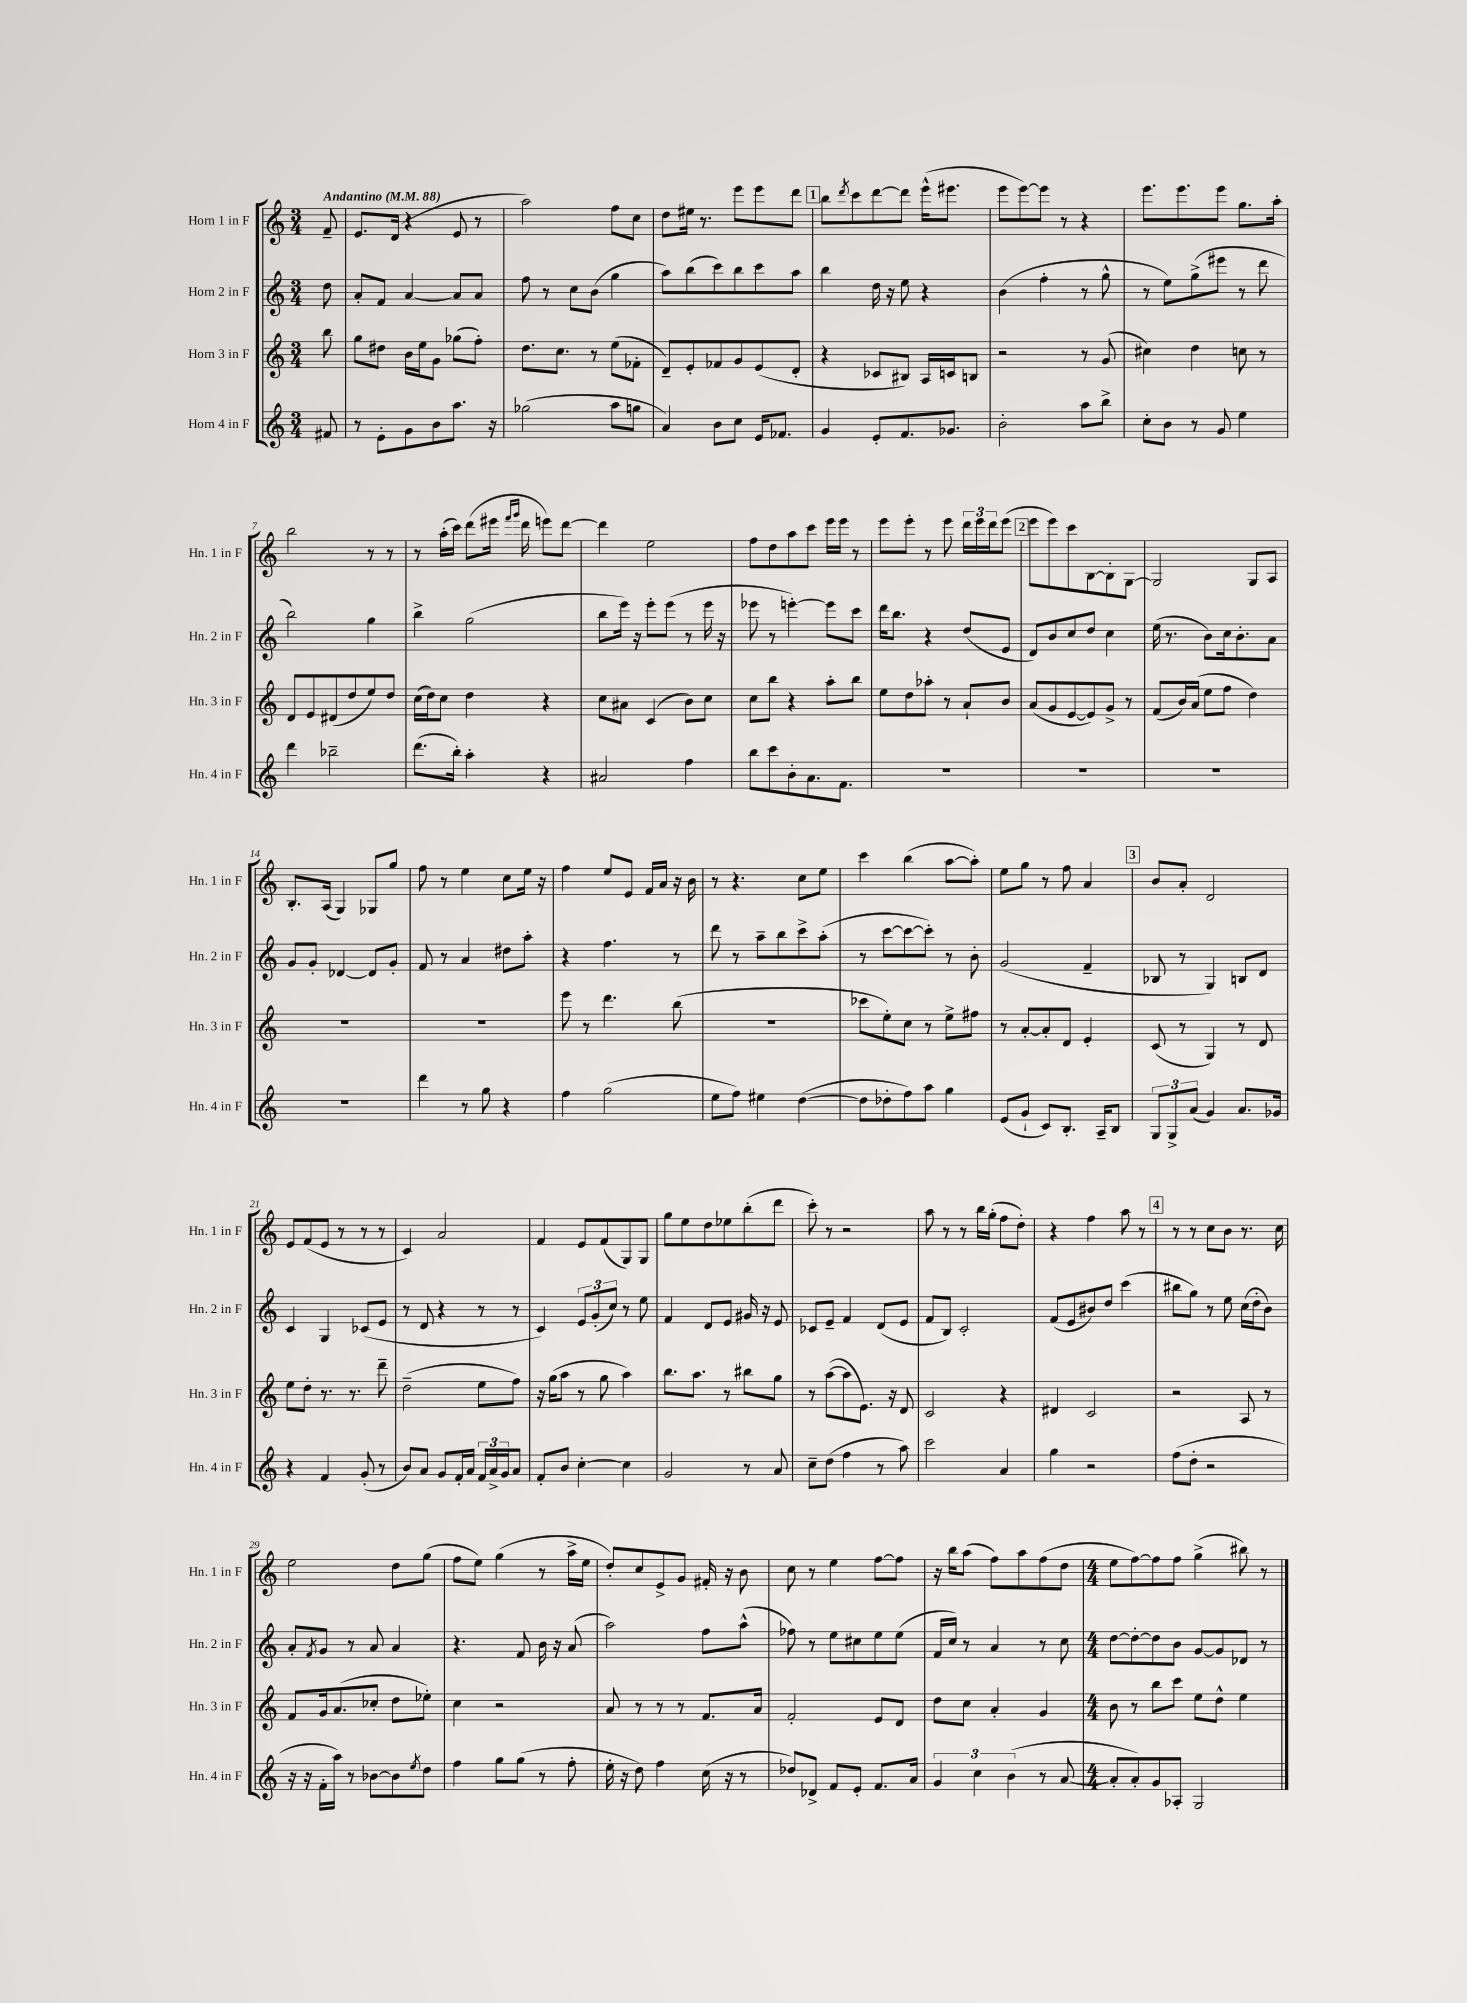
<<
\new StaffGroup <<
\new Staff = "s0" \with { instrumentName = "Horn 1 in F" shortInstrumentName = "Hn. 1 in F" } {
    \clef treble \key c \major \numericTimeSignature \time 3/4 \partial 8 \tempo "Andantino" 4 = 88
    f'8-- |
    e'8. d'16( r4 e'8 r8 |
    a''2) f''8 c''8 |
    d''8 eis''16 r8. e'''8 e'''8 d'''8 |
    \mark \markup { \box "1" } b''8 \acciaccatura { d'''8 } c'''8 d'''8~ d'''8 e'''16-^( eis'''8. |
    e'''8 e'''8~) e'''8 r8 r4 |
    e'''8. e'''8. e'''8 g''8. a''16-. |
    b''2 r8 r8 |
    r8 a''16-.( c'''16) d'''8( eis'''16 \grace { f'''16 g'''16 } d'''16 e'''8) d'''8~ |
    d'''4 e''2 |
    f''8 d''8 a''8 c'''8 e'''16 e'''16 r8 |
    e'''8 e'''8-. r8 e'''8 \tuplet 3/2 { d'''16 e'''16 d'''16 } e'''8( |
    \mark \markup { \box "2" } e'''8 e'''8) c'''8 b8~ b8-. g8~ |
    g2 g8 a8 |
    b8.-. a16( g4) ges8 g''8 |
    f''8 r8 e''4 c''8 e''16 r16 |
    f''4 e''8 e'8 f'16 a'16 r16 b'16 |
    r8 r4. c''8 e''8 |
    c'''4 b''4( a''8~ a''8-.) |
    e''8 g''8 r8 f''8 a'4 |
    \mark \markup { \box "3" } b'8 a'8-. d'2 |
    e'8 f'8( e'8 r8 r8 r8 |
    c'4) a'2 |
    f'4 e'8 f'8( g8) g8 |
    g''8 e''8 d''8 ees''8 b''8-.( d'''8 |
    c'''8-.) r8 r2 |
    a''8 r8 r8 b''16 g''16-.( f''8 d''8-.) |
    r4 f''4 a''8 r8 |
    \mark \markup { \box "4" } r8 r8 c''8 b'8 r8. c''16 |
    e''2 d''8 g''8( |
    f''8 e''8) g''4( r8 a''16-> e''16 |
    d''8-.) c''8 e'8-> g'8 fis'16-. r16 b'8 |
    c''8 r8 e''4 f''8~ f''8 |
    r16 b''16 a''8( f''8) a''8 f''8( d''8 |
    \numericTimeSignature \time 4/4 e''8 f''8~) f''8 f''8 g''4->( bis''8) r8 \bar "|." |
}
\new Staff = "s1" \with { instrumentName = "Horn 2 in F" shortInstrumentName = "Hn. 2 in F" } {
    \clef treble \key c \major \numericTimeSignature \time 3/4 \partial 8
    d''8 |
    a'8-. f'8 a'4~ a'8 a'8 |
    f''8 r8 c''8 b'8( g''4 |
    a''8) b''8( c'''8) b''8 c'''8 a''8 |
    \mark \markup { \box "1" } b''4 d''16 r16 e''8 r4 |
    b'4( f''4-. r8 g''8-^ |
    r8 e''8) g''8->( eis'''8 r8 d'''8 |
    b''2) g''4 |
    b''4-> g''2( |
    b''8 e'''16) r16 e'''8-. e'''8( r8 e'''16 r16 |
    ees'''8 r8 e'''4~-.) e'''8 c'''8 |
    d'''16 b''8. r4 d''8( e'8 |
    \mark \markup { \box "2" } d'8) b'8 c''8 d''8 c''4 |
    e''16( r8. b'8) c''16 b'8.-. a'8 |
    g'8 g'8-. des'4~ des'8 g'8-. |
    f'8 r8 a'4 dis''8 a''8-. |
    r4 f''4. r8 |
    d'''8 r8 a''8-- b''8 c'''8-> a''8-.( |
    r8 c'''8~ c'''8~ c'''8-.) r8 b'8-. |
    g'2( f'4-- |
    \mark \markup { \box "3" } bes8 r8 g4) b8 d'8 |
    c'4 g4 ces'8( e'8 |
    r8 d'8 r4 r8 r8 |
    c'4) \tuplet 3/2 { e'8 g'8-.( c''8) } r8 e''8 |
    f'4 d'8 e'8 gis'16 r16 e'8 |
    ces'8 e'8-- f'4 d'8( e'8 |
    f'8 b8) c'2-. |
    f'8( e'8 bis'8) d''8 c'''4( |
    \mark \markup { \box "4" } bis''8 g''8) r8 e''8 c''16( d''16-. b'8) |
    a'8-. \acciaccatura { f'8 } g'8 r8 a'8 a'4 |
    r4. f'8 b'16 r16 a'8( |
    a''2) f''8 a''8-^( |
    fes''8) r8 e''8 cis''8 e''8 e''8( |
    f'16 c''16) r8 a'4 r8 c''8 |
    \numericTimeSignature \time 4/4 d''8~ d''8~-. d''8 b'8 g'8~ g'8 des'8 r8 \bar "|." |
}
\new Staff = "s2" \with { instrumentName = "Horn 3 in F" shortInstrumentName = "Hn. 3 in F" } {
    \clef treble \key c \major \numericTimeSignature \time 3/4 \partial 8
    b''8 |
    g''8 dis''8 b'16 e''16 g'8 ges''8( f''8-.) |
    d''8. c''8. r8 e''8( fes'8-. |
    d'8--) e'8-. fes'8 g'8 e'8( d'8-. |
    \mark \markup { \box "1" } r4 ces'8 bis8) a16 c'16 b8 |
    r2 r8 g'8( |
    cis''4) d''4 c''8 r8 |
    d'8 e'8 dis'8( d''8 e''8) d''8 |
    c''16( d''16) c''8 d''4 r4 |
    c''8 ais'8 c'4( b'8) c''8 |
    c''8 b''8 r4 a''8-. b''8 |
    e''8 d''8 aes''8-. r8 a'8-! b'8 |
    \mark \markup { \box "2" } a'8( g'8 e'8~ e'8) g'8-> r8 |
    f'8( b'16) a'16( e''8 f''8 d''4) |
    R2. |
    R2. |
    e'''8 r8 d'''4. b''8( |
    R2. |
    ces'''8 e''8-.) c''8 r8 e''8-> fis''8 |
    r8 a'8~-. a'8-. d'8 e'4-. |
    \mark \markup { \box "3" } c'8( r8 g4) r8 d'8 |
    e''8 d''8-. r8. r8. d'''8-- |
    d''2--( e''8 f''8) |
    r16 g''16( a''8 r8 g''8 a''4) |
    b''8. a''8. r8 bis''8 g''8 |
    r8 a''8~( a''8 e'8.) r16 d'8 |
    c'2 r4 |
    dis'4 c'2 |
    \mark \markup { \box "4" } r2 a8 r8 |
    f'8 g'16 a'8.( ces''8-. d''8 ees''8-.) |
    c''4 r2 |
    a'8 r8 r8 r8 f'8. a'16 |
    f'2-. e'8 d'8 |
    d''8 c''8 a'4-. g'4 |
    \numericTimeSignature \time 4/4 b'8 r8 b''8 c'''8 e''8 d''8-^ e''4 \bar "|." |
}
\new Staff = "s3" \with { instrumentName = "Horn 4 in F" shortInstrumentName = "Hn. 4 in F" } {
    \clef treble \key c \major \numericTimeSignature \time 3/4 \partial 8
    fis'8 |
    r8 e'8-. g'8 b'8 a''8. r16 |
    ges''2( a''8 g''8 |
    a'4) b'8 c''8 e'16 fes'8. |
    \mark \markup { \box "1" } g'4 e'8-. f'8. ges'8. |
    b'2-. a''8 b''8-> |
    c''8-. b'8 r8 g'8 e''4 |
    d'''4 bes''2-- |
    d'''8.( b''16-.) a''4-. r4 |
    ais'2 f''4 |
    b''8 c'''8 b'8-. a'8. f'8. |
    R2. |
    \mark \markup { \box "2" } R2. |
    R2. |
    R2. |
    d'''4 r8 g''8 r4 |
    f''4 g''2( |
    e''8 f''8) eis''4 d''4~( |
    d''8 des''8-. f''8) a''8 g''4 |
    e'8( g'8-! c'8) b8.-. a16-- b8 |
    \mark \markup { \box "3" } \tuplet 3/2 { g8 g8-> a'8( } g'4) a'8. ges'16 |
    r4 f'4 g'8-.( r8 |
    b'8) a'8 g'8 f'16-. a'16 \tuplet 3/2 { f'16 a'16-> g'16 } a'8 |
    f'8-. b'8 c''4~-. c''4 |
    g'2 r8 a'8 |
    c''8-- d''8( f''4 r8 a''8) |
    c'''2 a'4 |
    g''4 r2 |
    \mark \markup { \box "4" } f''8( d''8-. r2 |
    r16 r16 f'16-. a''16) r8 bes'8~ bes'8 \acciaccatura { e''8 } d''8 |
    f''4 g''8 g''8( r8 f''8-. |
    e''16-. r16 d''8) f''4 c''16( r16 r8 |
    des''8) des'8-> f'8 e'8-. f'8. a'16 |
    \tuplet 3/2 { g'4 c''4 b'4( } r8 a'8~ |
    \numericTimeSignature \time 4/4 a'8-. a'8-.) g'8 aes8-. g2 \bar "|." |
}
>>
>>
